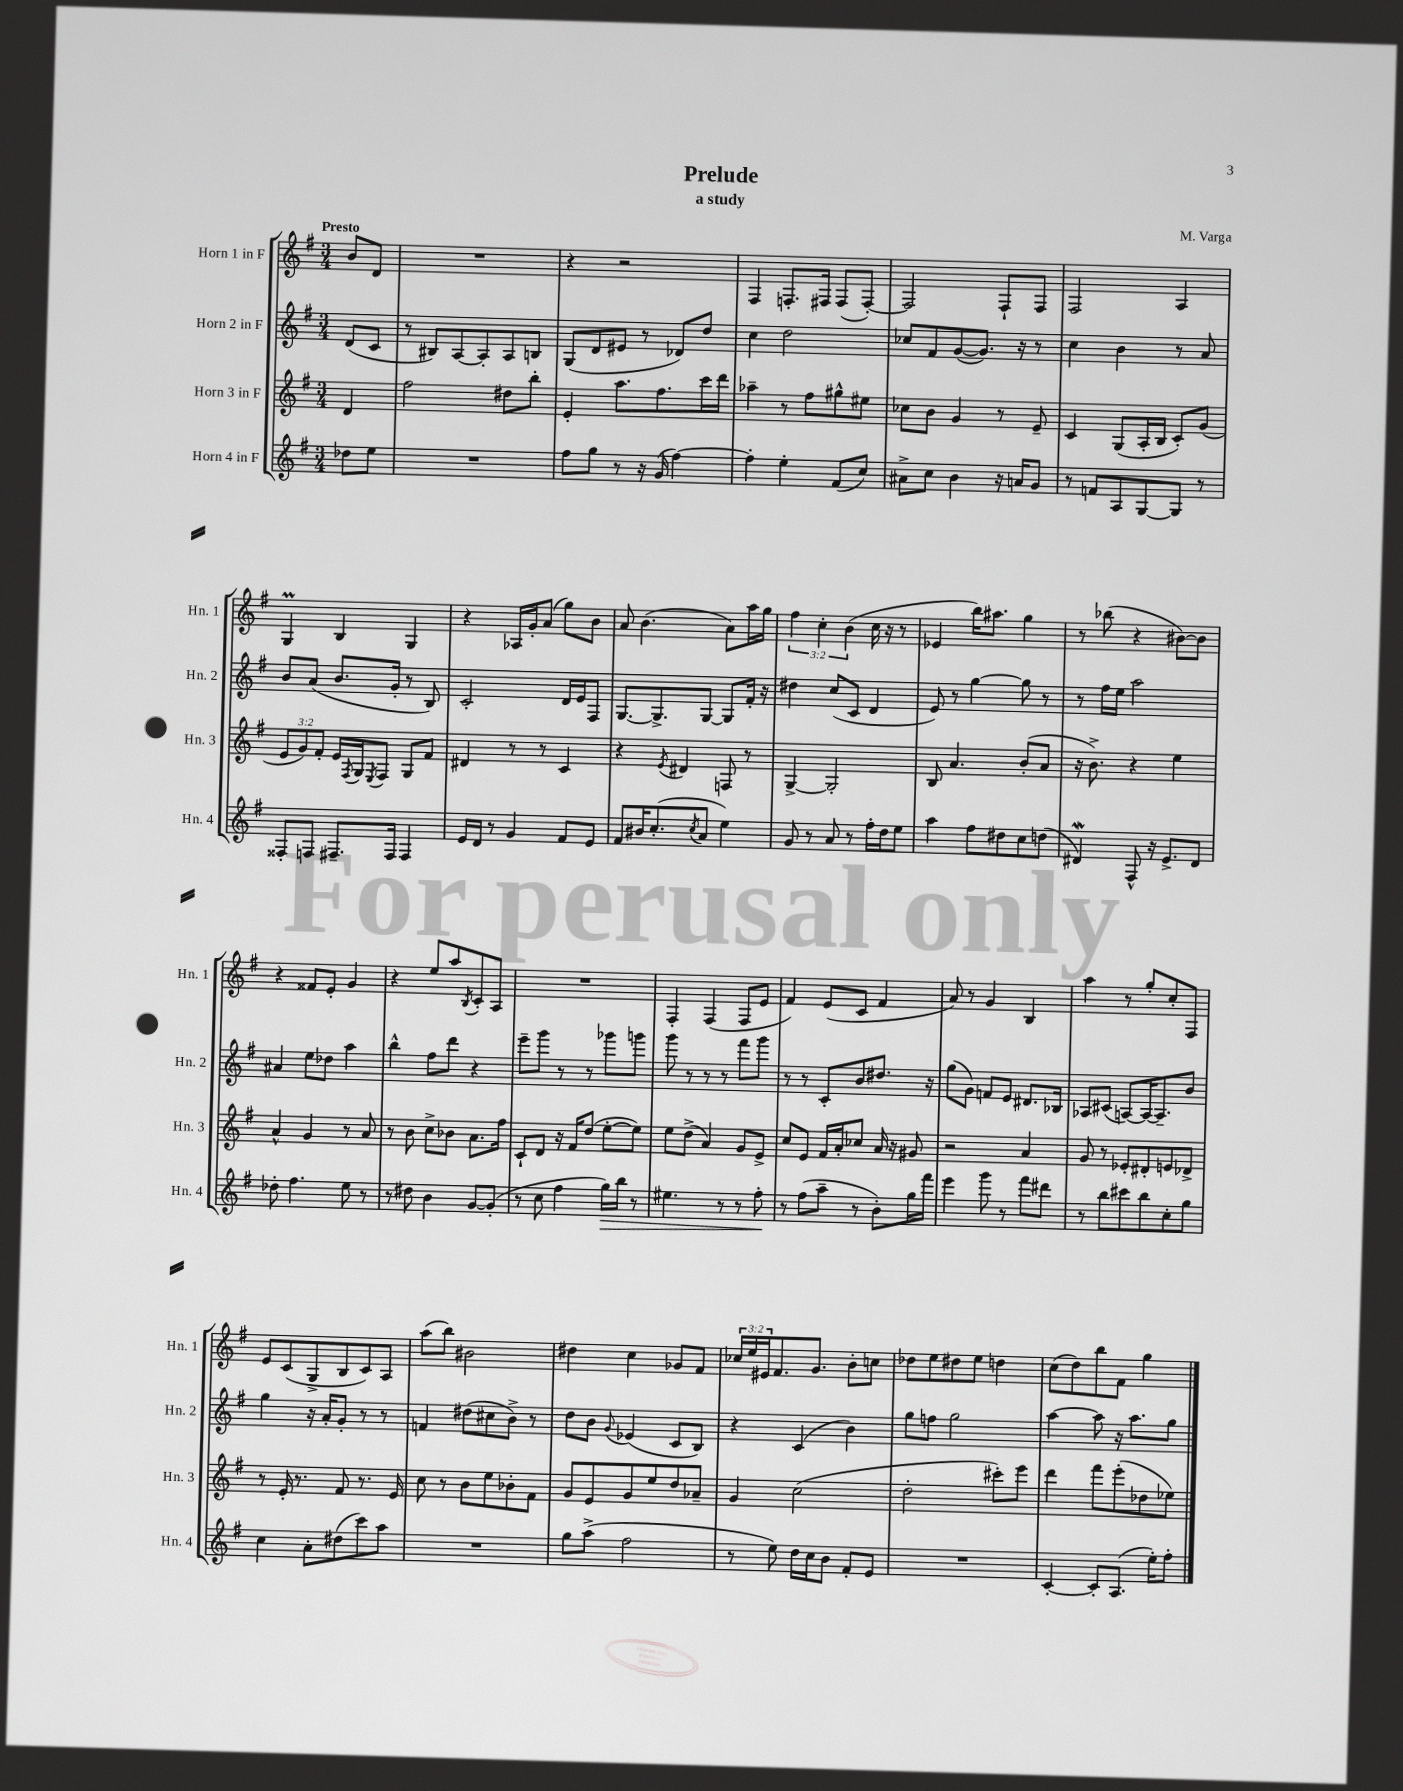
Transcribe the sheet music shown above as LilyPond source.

\header { title = "Prelude" composer = "M. Varga" subtitle = "a study" }
<<
\new StaffGroup <<
\new Staff = "s0" \with { instrumentName = "Horn 1 in F" shortInstrumentName = "Hn. 1" } {
    \clef treble \key g \major \numericTimeSignature \time 3/4 \override Staff.TupletNumber.text = #tuplet-number::calc-fraction-text \partial 4 \tempo "Presto"
    b'8 d'8 |
    R2. |
    r4 r2 |
    fis4 f8.-. fis16 fis8( fis8~-.) |
    fis2 fis8-! fis8 |
    fis2 a4 |
    g4\prall b4 g4 |
    r4 aes16 g'16-. a'8( g''8) b'8 |
    a'8 b'4.( a'8) a''16 g''16 |
    \tuplet 3/2 { fis''4 c''4-. b'4( } c''16 r16 r8 |
    ees'4 b''16) ais''8. g''4 |
    r8 bes''8( r4 bis'8~) bis'8 |
    r4 fisis'8 e'8-. g'4 |
    r4 e''8 a''8 \acciaccatura { b8 } c'8-. a8 |
    R2. |
    fis4-. fis4( fis8 e'8 |
    fis'4) e'8( c'8 fis'4 |
    a'8) r8 g'4 b4 |
    a''4 r8 g''8-. c''8-. fis8 |
    e'8 c'8( g8-> b8 c'8) a8 |
    a''8( b''8) bis'2 |
    dis''4 c''4 ges'8 fis'8 |
    \tuplet 3/2 { ces''16 e''16 eis'16 } fis'8. g'8. b'8-. c''8 |
    des''8 e''8 dis''8 e''8 d''4 |
    c''8( d''8) b''8 fis'8 g''4 \bar "|." |
}
\new Staff = "s1" \with { instrumentName = "Horn 2 in F" shortInstrumentName = "Hn. 2" } {
    \clef treble \key g \major \numericTimeSignature \time 3/4 \partial 4
    d'8( c'8 |
    r8 bis8) a8~ a8-. a8 b8 |
    g8( d'8 eis'8 r8 des'8) d''8 |
    c''4 d''2 |
    ces''8 fis'8 g'8~( g'8.) r16 r8 |
    c''4 b'4 r8 a'8 |
    b'8 a'8( b'8. g'16-. r8 b8) |
    c'2-. d'16 e'16 fis8 |
    g8.~ g8.-> g8~ g8 fis'16-. r16 |
    dis''4 c''8( c'8 d'4 |
    e'8) r8 g''4~ g''8 r8 |
    r8 fis''16 e''16 a''2 |
    ais'4 e''8 des''8 a''4 |
    b''4-^ fis''8 d'''8 r4 |
    e'''8-- g'''8 r8 r8 ges'''8 g'''8 |
    g'''8 r8 r8 r8 fis'''8 g'''8 |
    r8 r8 c'8-. b'8 dis''8. r16 |
    g''8( g'8) f'8 e'8 dis'8. bes16 |
    aes8 cis'8( a8~) a16~ a8.-- b'8 |
    g''4 r16 a'16-. g'8-. r8 r8 |
    f'4 dis''8( cis''8 b'8->) r8 |
    d''8 b'8 \appoggiatura { g'8 } ees'4( c'8 b8) |
    r4 c'4( b'4) |
    g''8 f''8 g''2 |
    a''4~ a''8 r16 a''8. g''8 \bar "|." |
}
\new Staff = "s2" \with { instrumentName = "Horn 3 in F" shortInstrumentName = "Hn. 3" } {
    \clef treble \key g \major \numericTimeSignature \time 3/4 \override Staff.TupletNumber.text = #tuplet-number::calc-fraction-text \partial 4
    d'4 |
    fis''2 dis''8 b''8-. |
    e'4-. a''8. fis''8. c'''16 d'''16 |
    aes''4-- r8 fis''8 gis''8-^ eis''8 |
    ces''8 b'8 g'4 r8 e'8-- |
    c'4 g8( a16-. b16 c'8-.) g'8( |
    \tuplet 3/2 { e'8 g'8) fis'8-. } e'16 \acciaccatura { fis8 } g16 \acciaccatura { e8 } fis8 g8 fis'8 |
    dis'4 r8 r8 c'4 |
    r4 \acciaccatura { e'8 } dis'4 f8 r8 |
    g4~-> g2-. |
    b8 a'4. b'8-.( a'8 |
    r16 b'8.->) r4 e''4 |
    a'4-^ g'4 r8 a'8 |
    r8 b'8 c''8-> bes'8 a'8. fis''16 |
    c'8-! d'8 r16 fis'16 d''8( e''8~-. e''8) |
    e''8 d''8->( a'4) g'8 e'8-> |
    c''8 e'8 fis'16 a'16-. ces''8 a'16 r16 gis'8 |
    r2 a'4 |
    g'8 r8 ees'8-. dis'8-. e'8 des'8-> |
    r8 e'16-. r8. fis'8 r8. e'16 |
    c''8 r8 b'8 e''8 bes'8-. fis'8 |
    g'8 e'8 g'8 e''8 d''8 aes'8-- |
    g'4 c''2( |
    d''2-. cis'''8-.) e'''8 |
    d'''4 fis'''8 e'''8-.( des''8 ees''8) \bar "|." |
}
\new Staff = "s3" \with { instrumentName = "Horn 4 in F" shortInstrumentName = "Hn. 4" } {
    \clef treble \key g \major \numericTimeSignature \time 3/4 \partial 4
    des''8 e''8 |
    R2. |
    fis''8 g''8 r8 r16 g'16( fis''4~) |
    fis''4-. e''4-. fis'8( c''8) |
    ais'8-> c''8 b'4 r16 a'16 g'8 |
    r8 f'8 a8 g8~ g8 r8 |
    fisis8-. f8 fis8.-- fis16 fis4 |
    e'16 d'16 r8 g'4 fis'8 e'8 |
    fis'8 bis'16 c''8.-.( \acciaccatura { c''8 } a'8 e''4) |
    g'8 r8 a'8 r8 fis''16-. d''16 e''8 |
    a''4 fis''8 dis''8 c''8 d''8( |
    dis'4\mordent) fis8-^ r16 e'8.-> dis'8 |
    des''8-. fis''4. e''8 r8 |
    r8 dis''8 b'4 g'8~ g'8-.( |
    r8 c''8 fis''4 g''16\>) b''16 r8 |
    eis''4. r8 r8 fis''8-.\! |
    r8 fis''8( a''8-- r8 b'8-.) g''16 fis'''16 |
    e'''4 g'''8 r8 fis'''8 dis'''8 |
    r8 b''8 cis'''8 b''8 c''8-. g''8 |
    c''4 a'8-. dis''8( c'''8) a''8 |
    R2. |
    g''8 a''8->( fis''2 |
    r8 e''8) d''16 c''16 b'8 fis'8-. e'8 |
    R2. |
    c'4~-. c'8-. a8.( e''16-.) fis''8-. \bar "|." |
}
>>
>>
\layout { \context { \Score \remove "Bar_number_engraver" } }
